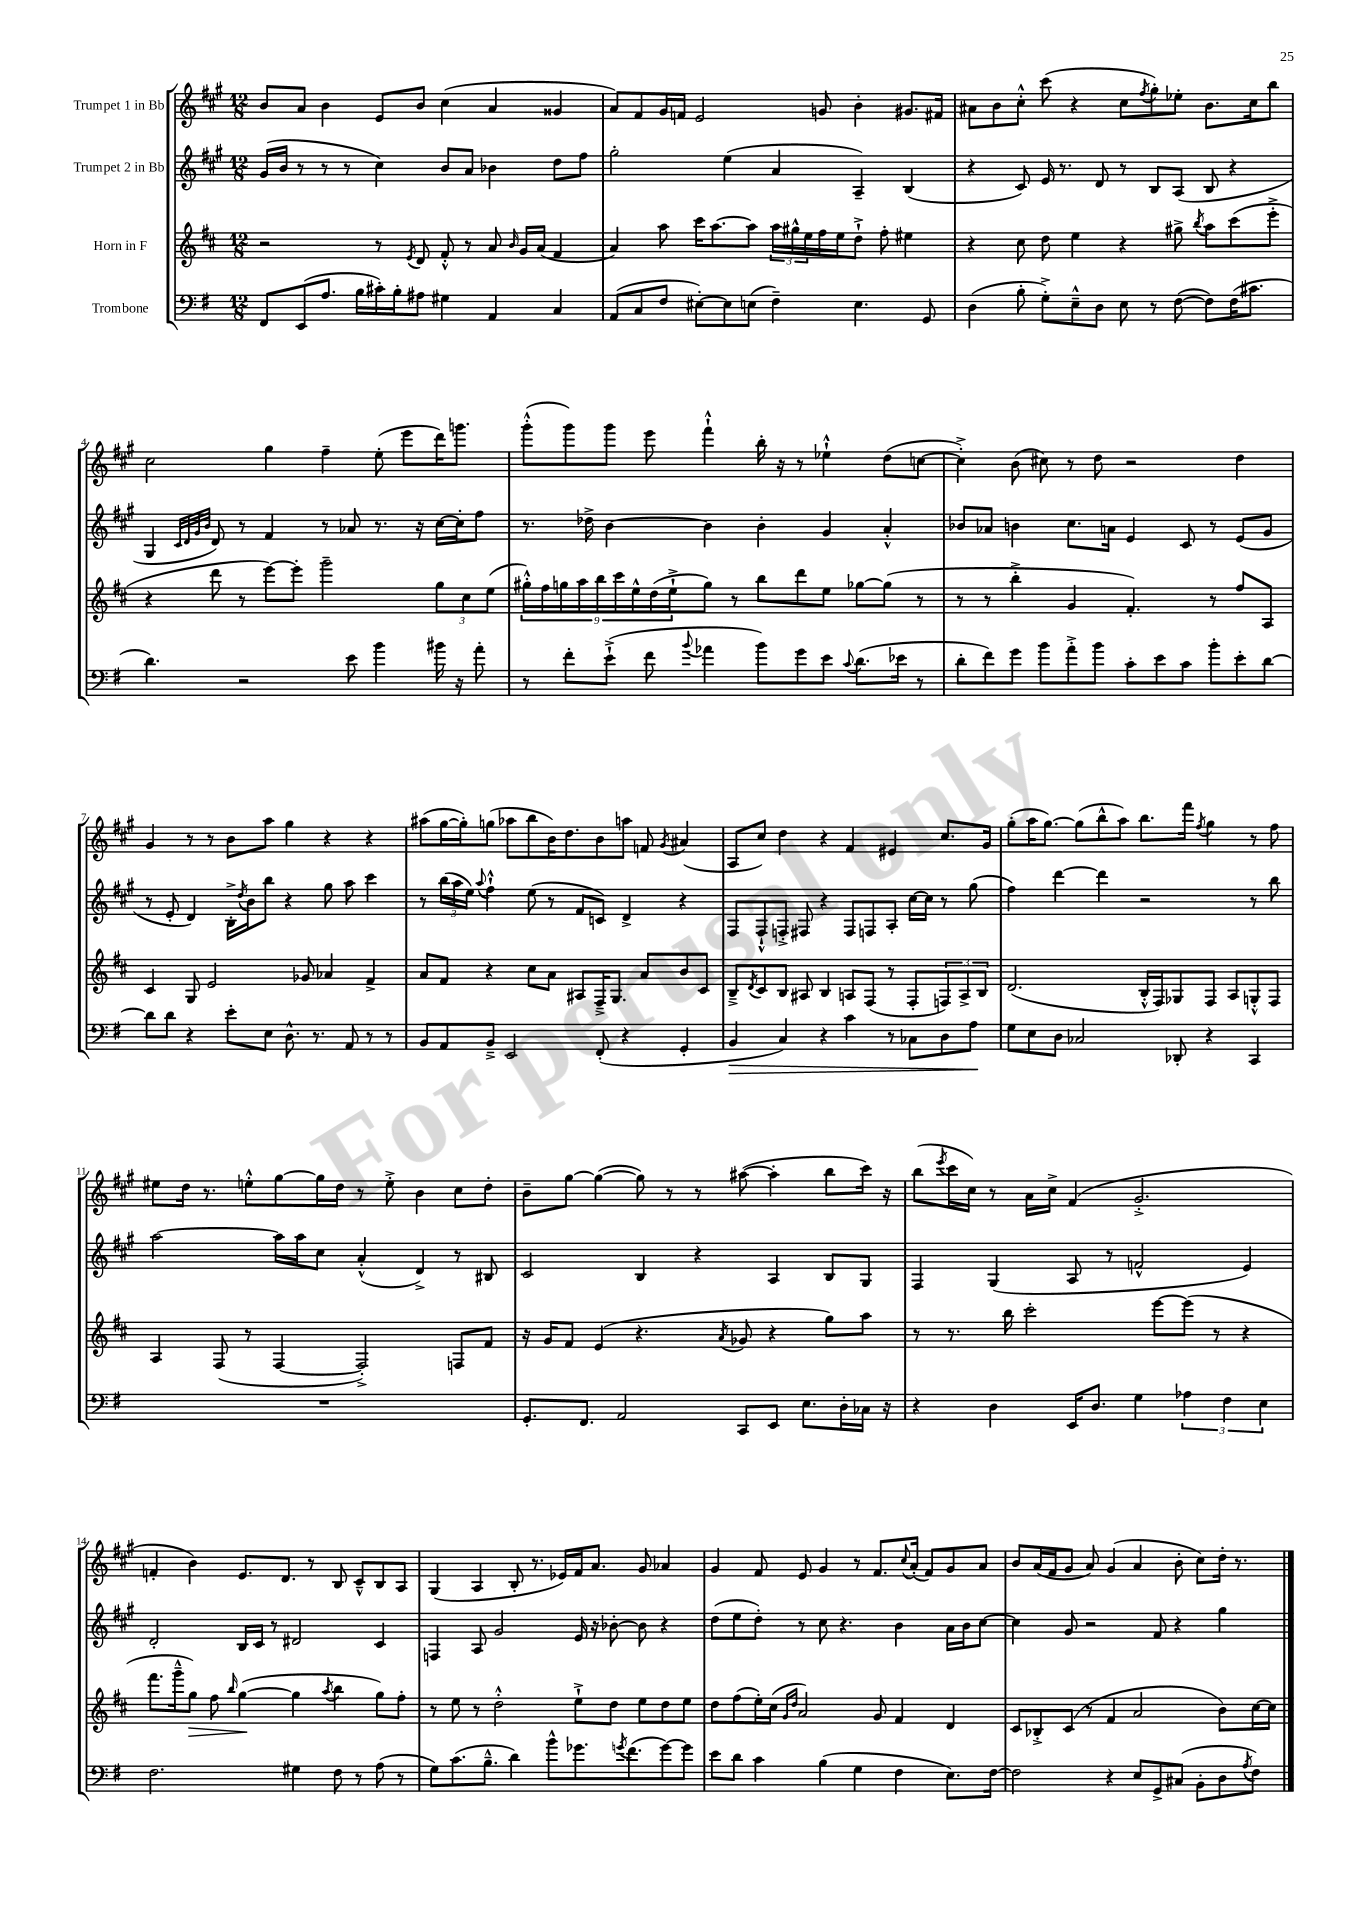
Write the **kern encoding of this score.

**kern	**kern	**kern	**kern
*staff4	*staff3	*staff2	*staff1
*clefF4	*clefG2	*clefG2	*clefG2
*k[f#]	*k[f#c#]	*k[f#c#g#]	*k[f#c#g#]
*M12/8	*M12/8	*M12/8	*M12/8
8FF#/L	2r	(16g#/LL	8b/L
.	.	16b/JJ	.
(8EE/	.	8r	8a/J
8.A/J	.	8r	4b\
.	.	8r	.
16B\LL	.	.	.
16c#'\)	8r	4cc#\)	8e/L
16B'\J	.	.	.
.	8qe/	.	.
8A#\J	8d/	.	8b/J
4G#\	8f#'^^/	8b/L	(4cc#\
.	8r	8a/J	.
4AA/	8a/	4b-\	4a/
.	16qqb/	.	.
.	16g/LL	.	.
.	(16a/JJ	.	.
4C/	4f#/	8dd\L	4g##/
.	.	8ff#\J	.
=	=	=	=
(8AA/L	4a/)	2gg#'\	8a/L)
8C/	.	.	8f#/
8F#/J	8aa\	.	16g#/L
.	.	.	16f/JJ
[8E#'\L)	16ccc#\LK	.	2e/
.	[8.aa\	.	.
8E#\]	.	(4ee\	.
(8E\J	8aa\]J	.	.
4F#~\)	24aa\LL	4a/	.
.	24gg#^^\	.	.
.	24ee\	.	.
.	16ff#\	.	8g/
.	16ee\J	.	.
4.E\	8dd`^\J	4A~/)	4b'\
.	8ff#'\	.	.
.	4ee#\	(4B/	8.g#/L
8GG/	.	.	.
.	.	.	16f#/Jk
=	=	=	=
(4D\	4r	4r	8a#\L
.	.	.	8b\
8B'\	8cc#\	8c#/)	8cc#'^^\J
8G'^\L)	8dd\	16e/	(8ccc#\
.	.	8.r	.
8E~^^\	4ee\	.	4r
8D\J	.	8d/	.
8E\	4r	8r	8cc#\L
.	.	.	8qff#/
8r	.	8B/L	8gg#'\)
([8F#\	8gg#^\	(8A/J	8ee-'\J
.	8qbb/	.	.
8F#\]L)	8aa\L	8B/	8.b\L
(16F#\K	(8ccc#\	4r	.
8.c#\J	.	.	16cc#\k
.	8eee'^\J	.	8bb\J
=	=	=	=
4.d\)	4r	4G#/	2cc#\
.	.	32qqc#/LLL	.
.	.	32qqd/	.
.	.	32qqg#/	.
.	.	32qqb/JJJ	.
.	8ddd\	8d/)	.
2r	8r	8r	.
.	[8eee\L)	4f#/	4gg#\
.	8eee'\]J	.	.
.	2ggg~\	8r	4ff#~\
8e\	.	8a-/	.
4b\	.	8.r	(8ee'\
.	.	.	8eee\L
.	.	16r	.
16b#\	12gg\L	[16cc#\LL	16ddd\K)
16r	.	16cc#'\]J	8.ggg\J
.	12cc#\	.	.
8a'\	.	8ff#\J	.
.	(12ee\J	.	.
=	=	=	=
8r	18gg#'^^\LL)	8.r	(8ggg#'^^\L
.	18ff#\	.	.
.	18gg\	.	.
8f#'\L	.	.	8ggg#\)
.	18aa\	.	.
.	.	16dd-^\	.
.	18bb\	.	.
(8e`^\J	.	[4b\	8ggg#\J
.	18ccc#\	.	.
.	18ee^^\	.	.
8f#\	.	.	8eee\
.	(18dd\	.	.
.	18ee`^\J	.	.
8qqb/	.	.	.
4a-\	8gg\J)	4b\]	4fff#`^^\
.	8r	.	.
8b\L)	8bb\L	4b'\	16bb'\
.	.	.	16r
8g\	8ddd\	.	8r
8e\J	8ee\J	4g#/	4ee-`^^\
8qqc/	.	.	.
(8.d\L	[8gg-\L	.	.
.	(8gg-\]J	4a'^^/	(8dd\L
16e-\Jk	.	.	.
8r	8r	.	[8cc\J
=	=	=	=
8d'\L	8r	8b-/L	4cc'^\])
8f#\)	8r	8a-/J	.
8g\J	4bb'^\	4b\	(8b\
8b\L	.	.	8cc#\)
8a'^\	4g/	8.cc#\L	8r
8b\J	.	.	8dd\
.	.	16a\Jk	.
8c'\L	4.f#'/)	4e/	2r
8e\	.	.	.
8c\J	.	8c#/	.
8b'\L	8r	8r	.
8e'\	8ff#/L	(8e/L	4dd\
[8d\J	8A/J	8g#/J	.
=	=	=	=
8d\]L	4c#/	8r	4g#/
8d\J	.	8e'/	.
4r	8G/	4d/)	8r
.	2e/	.	8r
8e'\L	.	16B'^\LL	8b\L
.	.	8qdd/	.
.	.	16b\J	.
8E\J	.	8bb\J	8aa\J
8.D^^\	.	4r	4gg#\
.	8g-/	.	.
8.r	.	.	.
.	4a-/	8gg#\	4r
8AA/	.	8aa\	.
8r	4f#^/	4ccc#\	4r
8r	.	.	.
=	=	=	=
8BB/L	8a/L	8r	(8aa#\L
8AA/	8f#/J	(24bb\LL	[16gg#\L
.	.	24aa\	.
.	.	.	16gg#'\]J)
.	.	24ee\JJ)	.
.	.	8qqaa/	.
8BB~^/J	4r	4ff#`^^\	(8gg\J
2EE/	.	.	8aa-\L
.	8cc#\L	(8ee\	8bb\
.	8a\J	8r	16b\K)
.	.	.	8.dd\
.	8A#/L	8f#/L	.
(8FF#'/	16F#~^/K	8c/J)	8b\
.	8.G/J	.	.
4r	.	4d^/	8aa\J
.	8a/L	.	8f/
.	.	.	8qg#/
4GG'/	8b/	4r	(4a#/
.	8c#/J	.	.
=	=	=	=
4BB/	8B~^/L	8F#/L	8A/L
.	8qd/	.	.
.	8c#/	8F#`^^/	8cc#/J)
4C/)	8B/J	8F'^/J	4dd\
.	8A#/	8F#/	.
4r	4B/	4r	4r
4c\	8A/L	8F#/L	4f#/
.	(8F#/J	8F/	.
8r	8r	8A'/J	4e#/
8C-\L	8F#'/L	[16cc#\LL	.
.	.	16cc#\]JJ	.
8D\	12F/)	8r	8.cc#/L
.	12A^/	.	.
8A\J	.	(8gg#\	.
.	12B/J	.	.
.	.	.	16g#/Jk
=	=	=	=
8G\L	(2.d/	4ff#\)	(8gg#'\L
8E\	.	.	16aa\K
.	.	.	[8.gg#\J)
8D\J	.	[4ddd\	.
2C-/	.	.	(8gg#\]L
.	.	4ddd\]	8bb^^\
.	.	.	8aa\J)
.	16B'^^/LL	2r	8.bb\L
.	16F#/J)	.	.
8DD-'/	8G-/	.	.
.	.	.	16fff#\Jk
.	.	.	8qff#/
4r	8F#/J	.	4gg#\
.	8A/L	.	.
4CC/	8G'^^/	8r	8r
.	8F#/J	8bb\	8ff#\
=	=	=	=
1.r	4A/	[2aa\	8ee#\L
.	.	.	16dd\Jk
.	.	.	8.r
.	(8F#/	.	.
.	8r	.	8ee'^^\L
.	[4F#/	16aa\]LL	[8gg#\
.	.	16aa\J	.
.	.	8cc#\J	16gg#\]L
.	.	.	16dd\JJ
.	2F#'^/])	(4a'^^/	8r
.	.	.	8ee'^\
.	.	4d^/)	4b\
.	8F/L	8r	8cc#\L
.	8f#/J	8B#/	8dd'\J
=	=	=	=
8.GG'/L	16r	2c#/	8b~\L
.	16g/LK	.	.
.	8f#/J	.	[8gg#\J
8.FF#/J	.	.	.
.	(4e/	.	(4gg#\_
2AA/	.	.	.
.	4.r	4B/	8gg#\])
.	.	.	8r
.	.	4r	8r
.	8qa/	.	.
8CC/L	8g-/	.	([8aa#\
8EE/J	4r	4A/	4aa#'\]
8.E\L	.	.	.
.	8gg\L)	8B/L	8bb\L
16D'\L	.	.	.
16C-\JJ	8aa\J	8G#/J	16ccc#\Jk)
16r	.	.	16r
=	=	=	=
4r	8r	4F#/	(8bb\L
.	.	.	8qeee/
.	8.r	.	16ccc#\L
.	.	.	16cc#\JJ)
4D\	.	(4G#/	8r
.	16bb\	.	.
.	2ccc#'\	.	16a\LL
.	.	.	16cc#^\JJ
16EE/LK	.	8A/	(4f#/
8.D/J	.	.	.
.	.	8r	.
4G\	.	2f^^/	2.g#'^/
.	[8eee\L	.	.
6A-\	(8eee\]J	.	.
.	8r	.	.
6F#\	.	.	.
.	4r	4e/)	.
6E\	.	.	.
=	=	=	=
2.F#\	8.fff#\L	2d'/	4f'/
.	16ggg~^^\k	.	.
.	8gg\J)	.	4b\)
.	8ff#\	.	.
.	16qqbb/	.	.
.	([4gg\	16B/LL	8.e/L
.	.	16c#/JJ	.
.	.	8r	.
.	.	.	8.d/J
4G#\	4gg\]	2d#/	.
.	.	.	8r
.	8qaa/	.	.
8F#\	4bb\	.	8B/
8r	.	.	8c#~^^/L
(8A\	8gg\L)	4c#/	8B/
8r	8ff#'\J	.	8A/J
=	=	=	=
8G\L)	8r	4F/	(4G#/
(8.c\	8ee\	.	.
.	8r	8A/	4A/
8.B~^^\J	.	.	.
.	2dd'^^\	2g#/	.
4d\)	.	.	8B'/
.	.	.	8.r
8b^^\L	.	.	.
.	.	.	16e-/LL)
8.g-\	8ee`^\L	16e/	16f#/J
.	.	16r	8.a/J
.	8dd\J	[8b-'\	.
8qg/	.	.	.
(8.f#\	.	.	.
.	8ee\L	8b-\]	8g#/
[8g\)	8dd\	4r	4a-/
8g\]J	8ee\J	.	.
=	=	=	=
8e\L	8dd\L	(8dd\L	4g#/
8d\J	(8ff#\	8ee\	.
4c\	16ee'\L)	8dd'\J)	8f#/
.	(16cc#\JJ	.	.
.	16qqg/LL	.	.
.	16qqdd/JJ	.	.
.	2a/)	8r	8e/
(4B\	.	8cc#\	4g#/
.	.	4.r	.
4G\	.	.	8r
.	8g/	.	8.f#/L
4F#\	4f#/	4b\	.
.	.	.	8qqcc#/
.	.	.	(16a'/Jk
.	.	.	8f#/L)
8.E\L)	4d/	16a\LL	8g#/
.	.	16b\J	.
.	.	[8cc#\J	8a/J
[16F#\Jk	.	.	.
=	=	=	=
2F#\]	8c#/L	4cc#\]	8b/L
.	8B-'^/	.	(16a/L
.	.	.	16f#/J
.	(8c#/J	8g#/	8g#/J
.	8r	2r	8a/)
4r	4f#/	.	(4g#/
8E/L	2a/	.	4a/
8GG^/	.	8f#/	.
(8C#/J	.	4r	8b'\
8BB'\L	.	.	8cc#\L)
8D\	8b\L)	4gg#\	16dd'\Jk
.	.	.	8.r
8qA/	.	.	.
8F#\J)	[16cc#\L	.	.
.	16cc#\]JJ	.	.
==	==	==	==
*-	*-	*-	*-
